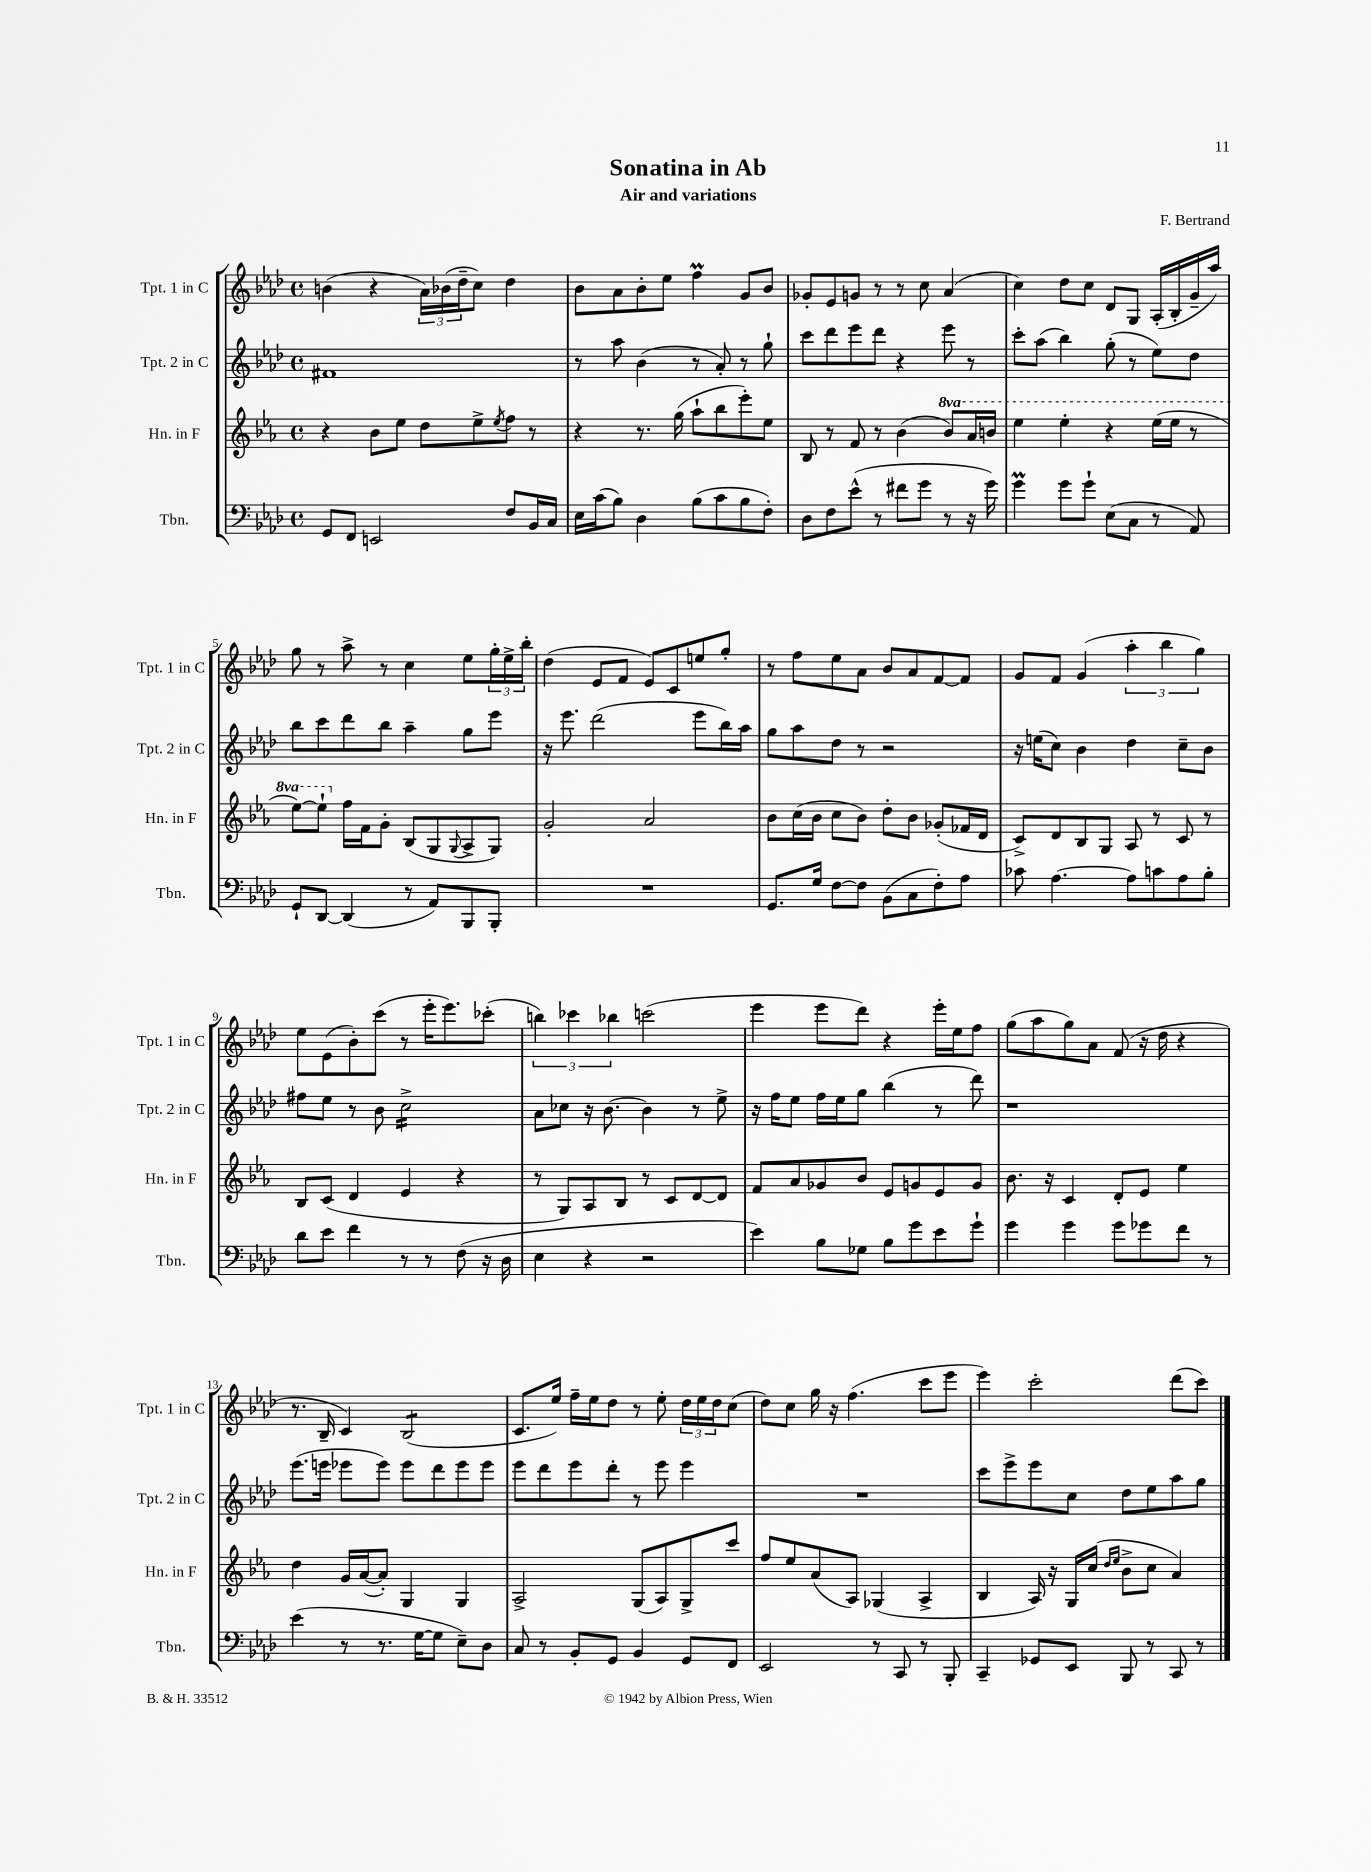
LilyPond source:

\header { title = "Sonatina in Ab" composer = "F. Bertrand" subtitle = "Air and variations" }
<<
\new StaffGroup <<
\new Staff = "s0" \with { instrumentName = "Tpt. 1 in C" shortInstrumentName = "Tpt. 1 in C" } {
    \clef treble \key aes \major \defaultTimeSignature \time 4/4
    b'4( r4 \tuplet 3/2 { aes'16) bes'16( des''16-- } c''8) des''4 |
    bes'8 aes'8 bes'8-. ees''8 f''4\prall g'8 bes'8 |
    ges'8-. ees'8 g'8 r8 r8 c''8 aes'4( |
    c''4) des''8 c''8 des'8 g8 aes16-.( bes16-. g'16-- aes''16) |
    g''8 r8 aes''8-> r8 c''4 ees''8 \tuplet 3/2 { g''16-. ees''16-> bes''16-. } |
    des''4( ees'8 f'8 ees'8) c'8 e''8 g''8-. |
    r8 f''8 ees''8 aes'8 bes'8 aes'8 f'8~ f'8 |
    g'8 f'8 g'4( \tuplet 3/2 { aes''4-. bes''4 g''4) } |
    ees''8 ees'8( bes'8-.) c'''8( r8 ees'''16-. ees'''8.) ces'''8-.( |
    \tuplet 3/2 { b''4) ces'''4 bes''4 } c'''2( |
    ees'''4 ees'''8 des'''8) r4 ees'''16-. ees''16 f''8 |
    g''8( aes''8 g''8) aes'8 f'8( r16 des''16 r4 |
    r8. bes16-- c'4) bes2:8( |
    c'8. ees''16) f''16-- ees''16 des''8 r8 ees''8-. \tuplet 3/2 { des''16 ees''16 des''16 } c''8( |
    des''8) c''8 g''16 r16 f''4.( c'''8 ees'''8 |
    ees'''4) c'''2-. des'''8( c'''8) \bar "|." |
}
\new Staff = "s1" \with { instrumentName = "Tpt. 2 in C" shortInstrumentName = "Tpt. 2 in C" } {
    \clef treble \key aes \major \defaultTimeSignature \time 4/4
    fis'1 |
    r8 aes''8 bes'4( r8 aes'8-.) r8 g''8-! |
    c'''8 des'''8 ees'''8 des'''8 r4 ees'''8 r8 |
    c'''8-. aes''8( bes''4) g''8-.( r8 ees''8) des''8 |
    bes''8 c'''8 des'''8 bes''8 aes''4-- g''8 ees'''8 |
    r16 ees'''8. des'''2( ees'''8 bes''16) aes''16 |
    g''8 aes''8 des''8 r8 r2 |
    r16 e''16( c''8) bes'4 des''4 c''8-- bes'8 |
    fis''8 ees''8 r8 bes'8 c''2:16-> |
    aes'8 ces''8 r16 bes'8.~ bes'4 r8 ees''8-> |
    r16 f''16 ees''8 f''16 ees''16 g''8 bes''4( r8 des'''8) |
    r1 |
    ees'''8.( e'''16 ees'''8 ees'''8) ees'''8 des'''8 ees'''8 ees'''8 |
    ees'''8 des'''8 ees'''8 des'''8-. r8 ees'''8 ees'''4 |
    R1 |
    c'''8 ees'''8-> ees'''8 c''8 des''8 ees''8 aes''8 g''8 \bar "|." |
}
\new Staff = "s2" \with { instrumentName = "Hn. in F" shortInstrumentName = "Hn. in F" } {
    \clef treble \key ees \major \defaultTimeSignature \time 4/4 \set Staff.ottavationMarkups = #ottavation-simple-ordinals
    r4 bes'8 ees''8 d''8 ees''8-> \acciaccatura { ees''8 } f''8 r8 |
    r4 r8. g''16( aes''8-! bes''8 ees'''8-.) ees''8 |
    bes8 r8 f'8 r8 bes'4( \ottava #1 bes''8) aes''16 b''16 |
    ees'''4 ees'''4-. r4 ees'''16( ees'''16 r8 |
    ees'''8~) ees'''8-! \ottava #0 f''16 f'16 g'8-. bes8( g8 \appoggiatura { g8 } aes8-> g8) |
    g'2-. aes'2 |
    bes'8 c''16( bes'16 c''8 bes'8) d''8-. bes'8 ges'8-.( fes'16 d'16 |
    c'8->) d'8 bes8 g8 aes8 r8 c'8 r8 |
    bes8 c'8( d'4 ees'4 r4 |
    r8 g8) aes8 bes8 r8 c'8 d'8~ d'8 |
    f'8 aes'8 ges'8 bes'8 ees'8 g'8 ees'8 g'8 |
    bes'8. r16 c'4 d'8-. ees'8 ees''4 |
    d''4 g'16 aes'16~( aes'8-.) g4 g4 |
    aes2-> g8( aes8) g8-> c'''8 |
    f''8 ees''8 aes'8( aes8) ges4( aes4-> |
    bes4 aes16) r16 g16 c''16( \grace { d''16 ees''16 } bes'8-> c''8 aes'4) \bar "|." |
}
\new Staff = "s3" \with { instrumentName = "Tbn." shortInstrumentName = "Tbn." } {
    \clef bass \key aes \major \defaultTimeSignature \time 4/4
    g,8 f,8 e,2 f8 bes,16 c16 |
    ees16 c'16( bes8) des4 bes8( c'8 bes8 f8-.) |
    des8 f8 ees'8-^( r8 fis'8 g'8 r8 r16 g'16) |
    g'4\prall g'8 g'8-! ees8( c8 r8 aes,8) |
    g,8-! des,8~ des,4( r8 aes,8) bes,,8 bes,,8-. |
    R1 |
    g,8. g16 f8~ f8 bes,8( c8 f8-.) aes8 |
    ces'8 aes4.~ aes8 c'8 aes8 bes8-. |
    des'8 ees'8 f'4 r8 r8 f8( r16 des16 |
    ees4 r4 r2 |
    ees'4) bes8 ges8 bes8 g'8 ees'8 g'8-! |
    g'4 g'4 g'8 ges'8 f'8 r8 |
    ees'4( r8 r8. g16~ g8 ees8--) des8 |
    c8 r8 bes,8-. g,8 bes,4 g,8 f,8 |
    ees,2 r8 c,8 r8 bes,,8-. |
    c,4-- ges,8 ees,8 bes,,8 r8 c,8 r8 \bar "|." |
}
>>
>>
